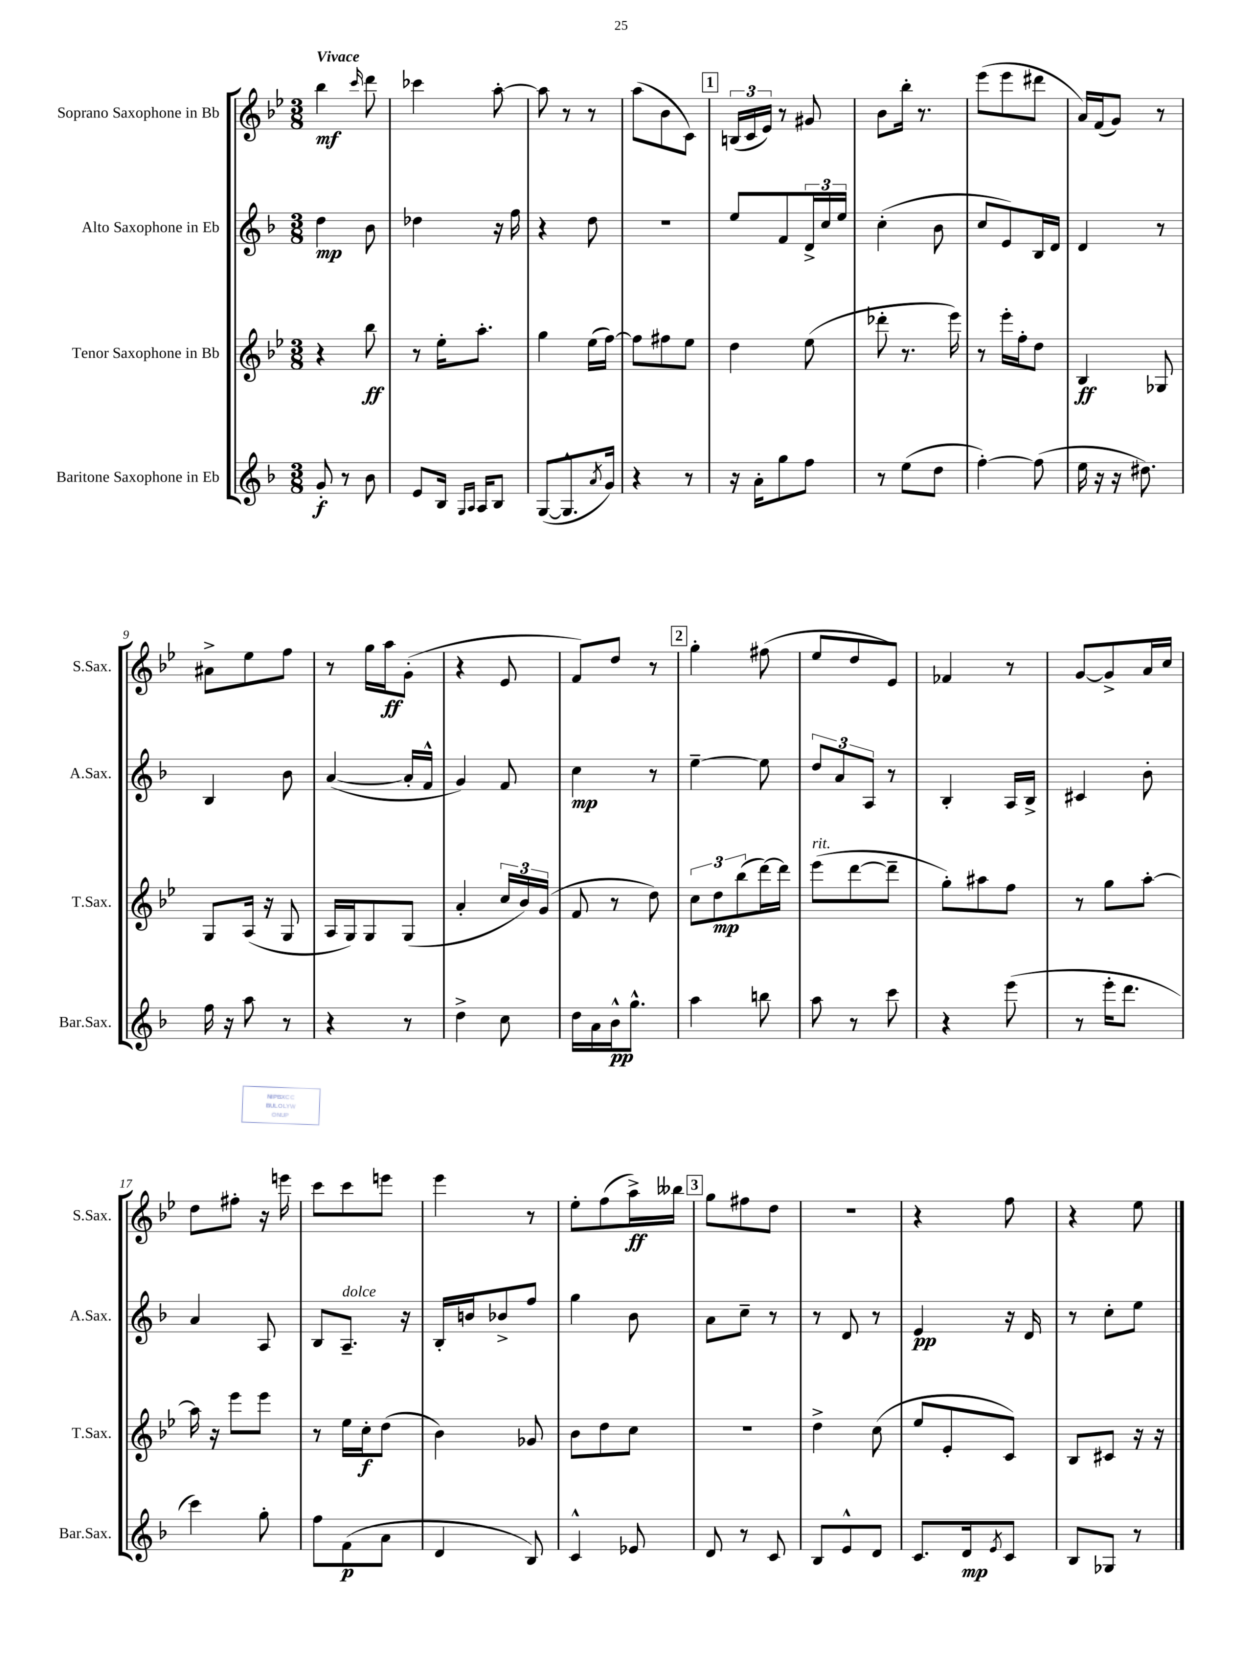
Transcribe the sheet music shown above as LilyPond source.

<<
\new StaffGroup <<
\new Staff = "s0" \with { instrumentName = "Soprano Saxophone in Bb" shortInstrumentName = "S.Sax." } {
    \clef treble \key bes \major \numericTimeSignature \time 3/8 \tempo "Vivace"
    bes''4\mf \grace { c'''16 } d'''8 |
    ces'''4 a''8~-. |
    a''8 r8 r8 |
    a''8( bes'8 c'8) |
    \mark \markup { \box "1" } \tuplet 3/2 { b16( c'16 ees'16) } r8 gis'8 |
    bes'8 bes''16-. r8. |
    ees'''8( ees'''8 dis'''8 |
    a'16) f'16( g'8) r8 |
    ais'8-> ees''8 f''8 |
    r8 g''16 a''16\ff g'8-.( |
    r4 ees'8 |
    f'8) d''8 r8 |
    \mark \markup { \box "2" } g''4-. fis''8( |
    ees''8 d''8 ees'8) |
    fes'4 r8 |
    g'8~ g'8-> a'16 c''16 |
    d''8 fis''8-. r16 e'''16 |
    c'''8 c'''8 e'''8 |
    ees'''4 r8 |
    ees''8-. f''8( a''16->\ff) beses''16 |
    \mark \markup { \box "3" } g''8 fis''8 d''8 |
    R4. |
    r4 f''8 |
    r4 ees''8 \bar "|." |
}
\new Staff = "s1" \with { instrumentName = "Alto Saxophone in Eb" shortInstrumentName = "A.Sax." } {
    \clef treble \key f \major \numericTimeSignature \time 3/8
    d''4\mp bes'8 |
    des''4 r16 f''16 |
    r4 d''8 |
    R4. |
    \mark \markup { \box "1" } e''8 f'8 \tuplet 3/2 { d'16-> c''16 e''16 } |
    c''4-.( bes'8 |
    c''8 e'8) bes16 d'16 |
    d'4 r8 |
    bes4 bes'8 |
    a'4~( a'16-. f'16-^ |
    g'4) f'8 |
    c''4\mp r8 |
    \mark \markup { \box "2" } e''4~-- e''8 |
    \tuplet 3/2 { d''8 a'8 a8 } r8 |
    bes4-. a16 bes16-> |
    cis'4 bes'8-. |
    a'4 a8 |
    bes8 a8.--^\markup { \italic "dolce" } r16 |
    bes16-. b'16 bes'8-> f''8 |
    g''4 bes'8 |
    \mark \markup { \box "3" } a'8 c''8-- r8 |
    r8 d'8 r8 |
    e'4\pp r16 d'16 |
    r8 c''8-. e''8 \bar "|." |
}
\new Staff = "s2" \with { instrumentName = "Tenor Saxophone in Bb" shortInstrumentName = "T.Sax." } {
    \clef treble \key bes \major \numericTimeSignature \time 3/8
    r4 bes''8\ff |
    r8 ees''16-. a''8.-. |
    g''4 ees''16( f''16~) |
    f''8 fis''8 ees''8 |
    \mark \markup { \box "1" } d''4 ees''8( |
    des'''8-. r8. ees'''16) |
    r8 ees'''16-. f''16-. d''8 |
    bes4\ff ges8 |
    g8 a16( r16 g8 |
    a16 g16) g8 g8( |
    a'4-. \tuplet 3/2 { c''16 bes'16) g'16( } |
    f'8 r8 d''8) |
    \mark \markup { \box "2" } \tuplet 3/2 { c''8 d''8\mp bes''8( } d'''16~) d'''16 |
    ees'''8^\markup { \italic "rit." }( d'''8~ d'''8-- |
    g''8-.) ais''8 f''8 |
    r8 g''8 a''8~-. |
    a''16 r16 ees'''8 ees'''8 |
    r8 ees''16 c''16-.\f d''8( |
    bes'4) ges'8 |
    bes'8 d''8 c''8 |
    \mark \markup { \box "3" } R4. |
    d''4-> c''8( |
    ees''8 ees'8-. c'8) |
    bes8 cis'8 r16 r16 \bar "|." |
}
\new Staff = "s3" \with { instrumentName = "Baritone Saxophone in Eb" shortInstrumentName = "Bar.Sax." } {
    \clef treble \key f \major \numericTimeSignature \time 3/8
    g'8-.\f r8 bes'8 |
    e'8 bes16 \grace { g16 a16 } a16 bes8 |
    g8~( g8.-^ \acciaccatura { a'8 } g'16) |
    r4 r8 |
    \mark \markup { \box "1" } r16 a'16-. g''8 f''8 |
    r8 e''8( d''8 |
    f''4~-.) f''8( |
    e''16 r16 r16 dis''8.) |
    f''16 r16 a''8 r8 |
    r4 r8 |
    d''4-> c''8 |
    d''16 a'16 bes'16-^\pp g''8.-^ |
    \mark \markup { \box "2" } a''4 b''8 |
    a''8 r8 c'''8 |
    r4 e'''8( |
    r8 e'''16-. d'''8. |
    c'''4) g''8-. |
    f''8 f'8\p( a'8 |
    d'4 bes8) |
    c'4-^ ees'8 |
    \mark \markup { \box "3" } d'8 r8 c'8 |
    bes8 e'8-^ d'8 |
    c'8. d'16\mp \acciaccatura { e'8 } c'8 |
    bes8 ges8 r8 \bar "|." |
}
>>
>>
